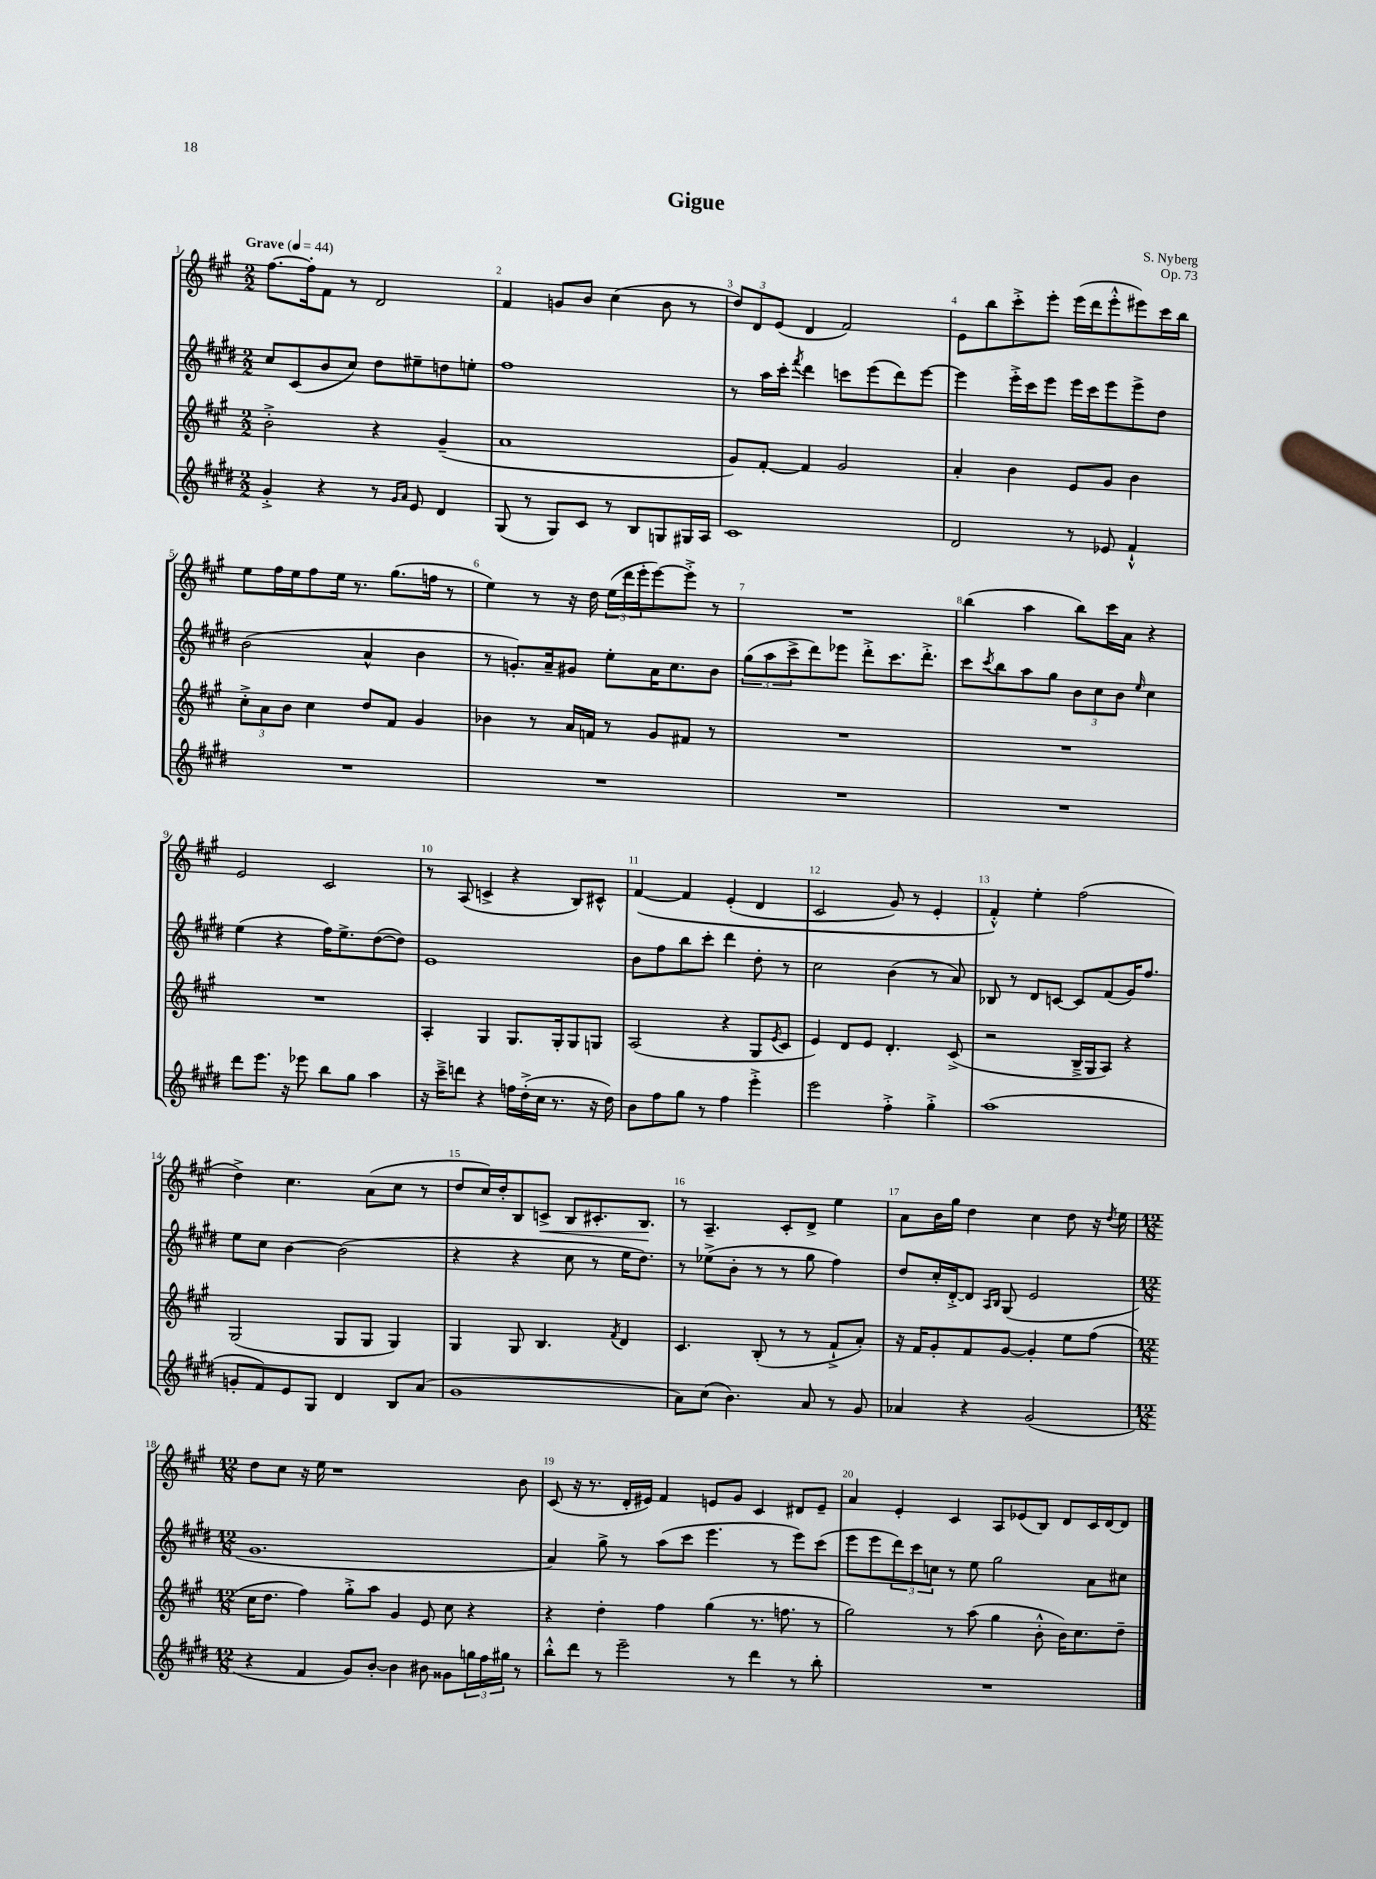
\header { title = "Gigue" composer = "S. Nyberg" opus = "Op. 73" }
<<
\new StaffGroup <<
\new Staff = "s0" {
    \clef treble \key a \major \numericTimeSignature \time 2/2 \tempo "Grave" 4 = 44
    fis''8.~ fis''16-. fis'8 r8 d'2 |
    fis'4 g'8 b'8 cis''4( b'8 r8 |
    \tuplet 3/2 { d''8) d'8 e'8( } d'4 fis'2) |
    e'8 b''8 cis'''8-.-> e'''8-. e'''16( d'''16 e'''8-.-^ eis'''8) cis'''16 b''16 |
    e''8 fis''16 e''16 fis''8 e''16 r8. gis''8.( f''16 r8 |
    e''4) r8 r16 d''16 \tuplet 3/2 { e''16( d'''16 e'''16-. } e'''8~) e'''8-.-> r8 |
    R1 |
    b''4( a''4 b''8) cis'''16 a'16 r4 |
    e'2 cis'2 |
    r8 a8( c'4-> r4 b8) cis'8-^ |
    fis'4~\( fis'4 e'4-.( d'4 |
    cis'2 gis'8) r8 e'4-. |
    fis'4-.-^\) e''4-. fis''2( |
    d''4->) cis''4. a'8( cis''8 r8 |
    d''8 cis''16) d''16-. b8 c'8->\< b8 cis'8.-. b8.\! |
    r8 a4.-- cis'8-. d'8-> e''4 |
    a'8 b'16 gis''16 d''4 cis''4 d''8 r16 \acciaccatura { d''8 } e''16 |
    \numericTimeSignature \time 12/8 d''8 cis''8 r16 e''16 r1 b'8 |
    cis'8( r16 r8. d'16-. eis'16) fis'4 e'8 gis'8 cis'4 dis'8 e'8-- |
    a'4 e'4-. cis'4 a8 ees'8( b8) d'8 cis'16 d'16~ d'8 \bar "|." |
}
\new Staff = "s1" {
    \clef treble \key e \major \numericTimeSignature \time 2/2
    cis''8 cis'8( b'8 cis''8) dis''8 eis''8-- d''8 e''8-. |
    fis''1 |
    r8 a''16 cis'''16-. \acciaccatura { fis'''8 } dis'''4 c'''8 e'''8( dis'''8) e'''8~ |
    e'''4 e'''16-.-> cis'''16 e'''8 e'''16 cis'''16 e'''8 e'''8-> dis''8 |
    b'2( a'4-^ b'4 |
    r8 g'8.-.) a'16-- gis'8 e''8-. a'16 cis''8. b'8 |
    \tuplet 3/2 { gis''8( a''8 cis'''8-> } dis'''8) ees'''8 dis'''8-.-> cis'''8. dis'''8.-.-> |
    cis'''8 \acciaccatura { cis'''8 } b''8 a''8 gis''8 \tuplet 3/2 { b'8 cis''8 b'8 } \grace { e''16 } cis''4 |
    e''4( r4 fis''16) e''8.-> dis''8~( dis''8) |
    e'1 |
    b'8 fis''8 b''8 cis'''8-. dis'''4 dis''8-. r8 |
    cis''2 b'4( r8 a'8) |
    bes8 r8 dis'8 c'8~ c'8 fis'8( gis'16) fis''8. |
    e''8 cis''8 b'4~ b'2( |
    r4 r4 cis''8 r8 e''16 dis''8.) |
    r8 ees''8->( b'8-. r8 r8 gis''8 fis''4) |
    dis''8 cis''16-. dis'16~-.-> dis'8 \grace { a16 b16 } gis8( e'2 |
    \numericTimeSignature \time 12/8 gis'1. |
    a'4) gis''8-> r8 a''8( cis'''8 e'''4. r8 e'''8) cis'''8( |
    e'''8 e'''8 \tuplet 3/2 { dis'''8) cis'''8 c''8 } r8 e''8 gis''2 a'8 cis''8 \bar "|." |
}
\new Staff = "s2" {
    \clef treble \key a \major \numericTimeSignature \time 2/2
    b'2-.-> r4 gis'4--( |
    a'1 |
    gis'8) fis'8~-. fis'4 gis'2 |
    a'4-. b'4 e'8 gis'8 b'4 |
    \tuplet 3/2 { cis''8-.-> a'8 b'8 } cis''4 d''8 fis'8 gis'4 |
    bes'4 r8 a'16 f'16 r8 gis'8 fis'8 r8 |
    R1 |
    R1 |
    R1 |
    a4-. gis4 gis8. gis16-. gis8 g8 |
    a2( r4 gis8 \acciaccatura { e'8 } cis'8 |
    e'4) d'8 e'8 d'4.-. cis'8->( |
    r2 b16---> gis16 a8) r4 |
    gis2( gis8 gis8 gis4) |
    gis4 gis8 b4. \acciaccatura { fis'8 } d'4 |
    cis'4. b8-.( r8 r8 fis'8-!-> a'8-.) |
    r16 fis'16 gis'8-. fis'8 gis'8~ gis'4-. e''8 fis''8( |
    \numericTimeSignature \time 12/8 cis''16 d''8. fis''4) gis''8-.-> a''8 gis'4 e'8 cis''8 r4 |
    r4 d''4-. fis''4 gis''4( r8. f''8. r8 |
    gis''2) r8 a''8( gis''4 b'8-.-^ b'16) cis''8. d''8-- \bar "|." |
}
\new Staff = "s3" {
    \clef treble \key e \major \numericTimeSignature \time 2/2
    gis'4-.-> r4 r8 \grace { gis'16 a'16 } e'8 dis'4 |
    gis8( r8 gis8) cis'8 r8 b8 g8 gis16 a16 |
    cis'1 |
    dis'2 r8 ees'8 fis'4-!-^ |
    R1 |
    R1 |
    R1 |
    R1 |
    dis'''8 e'''8. r16 ees'''8 b''8 gis''8 a''4 |
    r16 cis'''16---> d'''8 r4 f''16 dis''16-.->( cis''16 r8. r16 dis''16) |
    b'8 fis''8 gis''8 r8 fis''4 e'''4-.-> |
    e'''2 fis''4-.-> gis''4-.-> |
    a''1( |
    g'8-. fis'8) e'8 gis8 dis'4 b8 a'8( |
    gis'1 |
    a'8) cis''8( b'4.) a'8 r8 gis'8 |
    aes'4 r4 gis'2( |
    \numericTimeSignature \time 12/8 r4 fis'4 gis'8) b'8~-. b'4 bis'8 gisis'8 \tuplet 3/2 { g''16 fis''16 gis''16 } r8 |
    b''8-.-^ dis'''8 r8 e'''2-- r8 dis'''4 r8 b''8-. |
    R1. \bar "|." |
}
>>
>>
\layout { \context { \Score \override BarNumber.break-visibility = ##(#f #t #t) barNumberVisibility = #all-bar-numbers-visible } }
